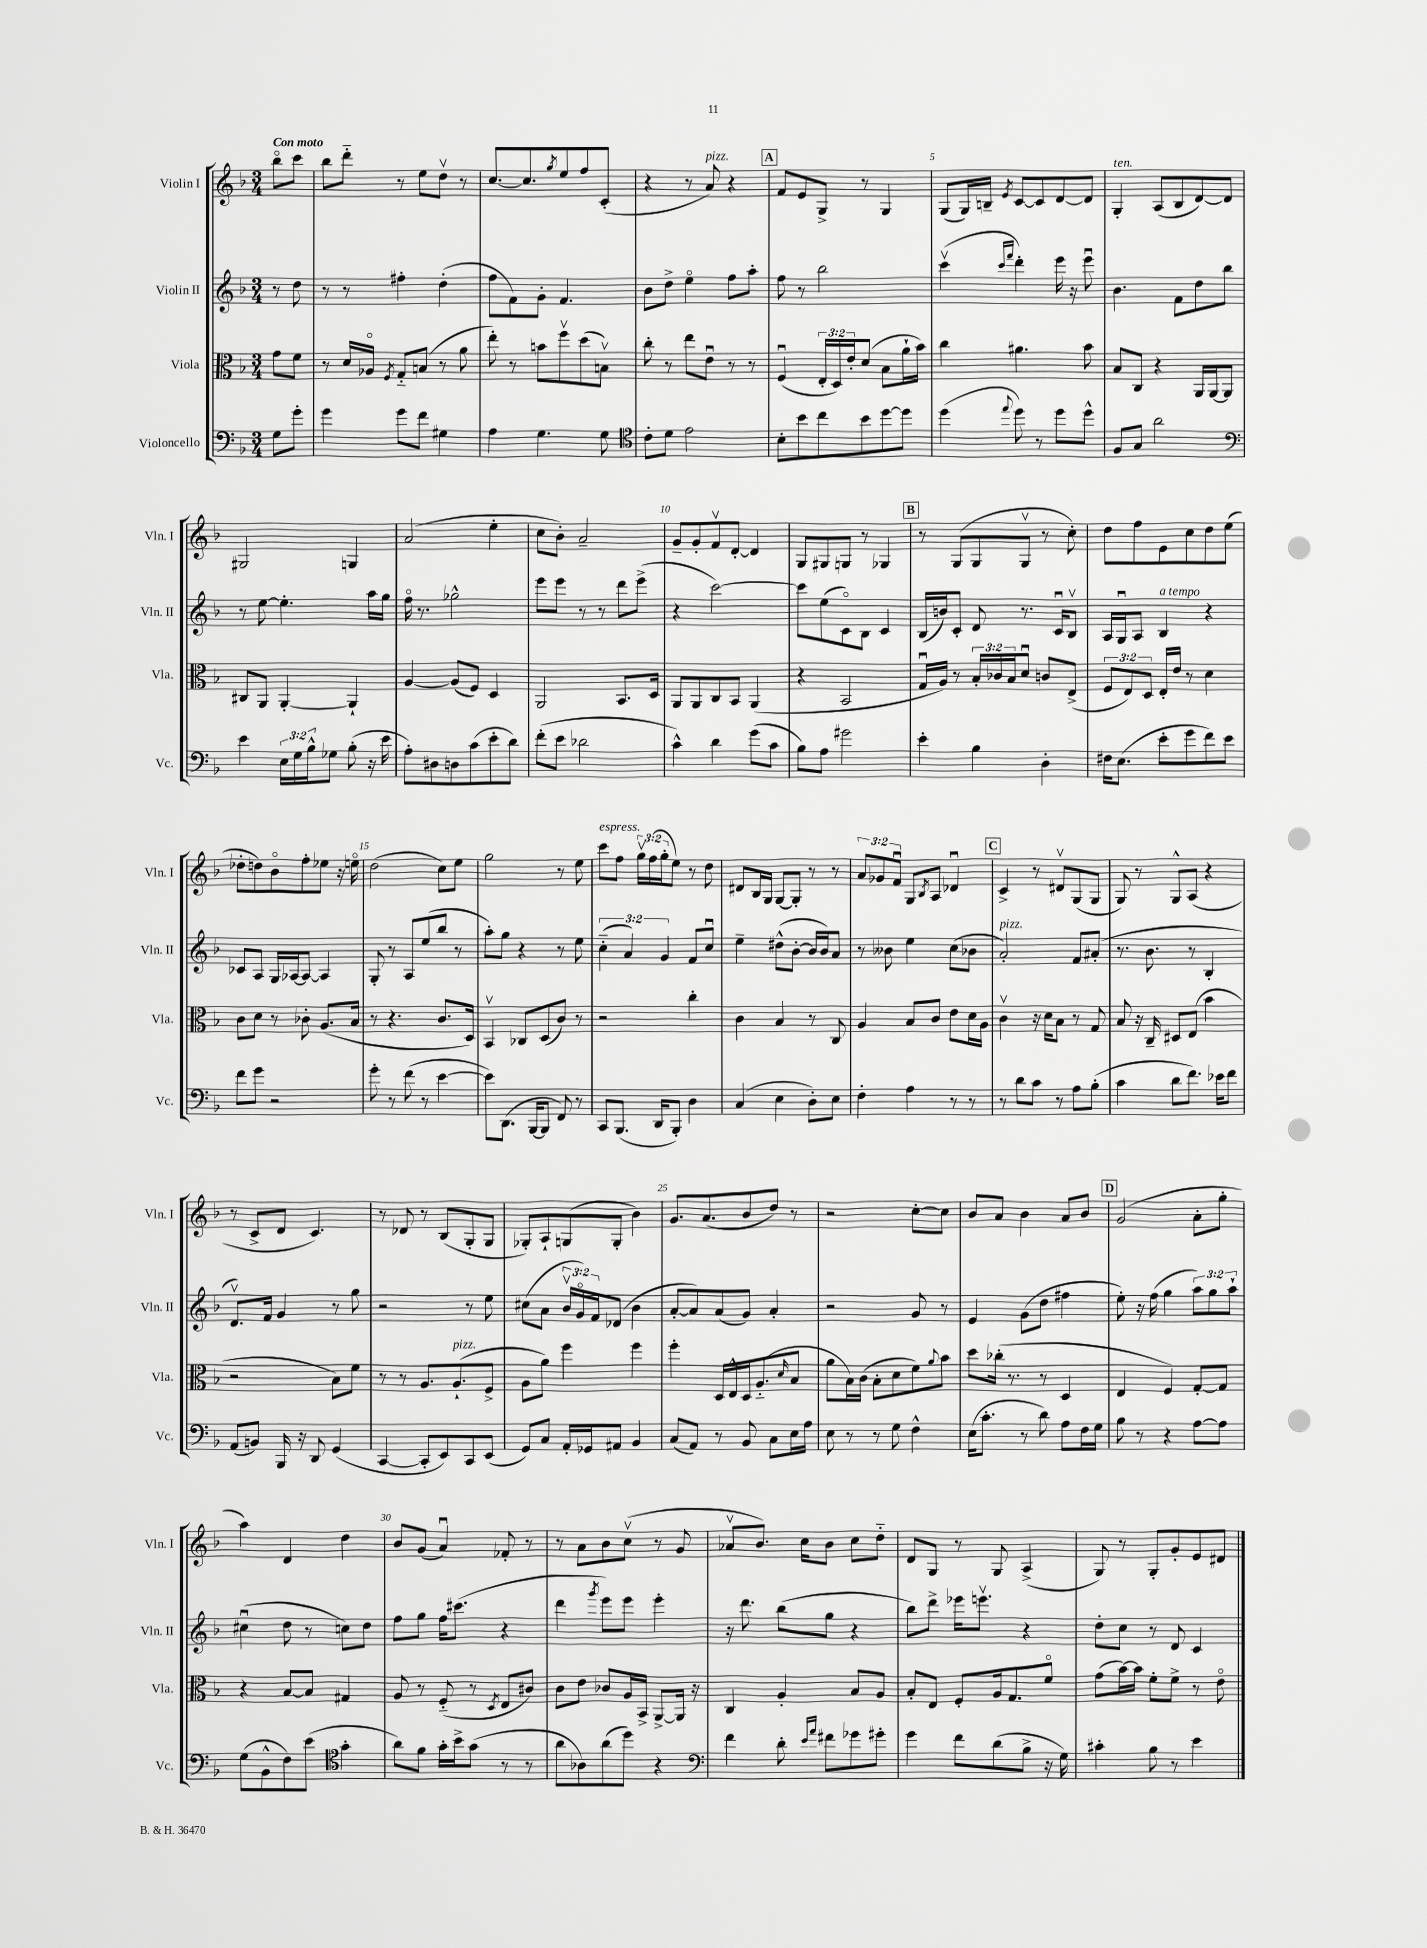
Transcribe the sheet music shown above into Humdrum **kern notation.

**kern	**kern	**kern	**kern
*part4	*part3	*part2	*part1
*staff4	*staff3	*staff2	*staff1
*I"Violoncello	*I"Viola	*I"Violin II	*I"Violin I
*I'Vc.	*I'Vla.	*I'Vln. II	*I'Vln. I
*clefF4	*clefC3	*clefG2	*clefG2
*k[b-]	*k[b-]	*k[b-]	*k[b-]
*M3/4	*M3/4	*M3/4	*M3/4
=	=	=	=
!	!	!	!LO:TX:a:B:t=Con moto
8G\L	8g\L	8r	8bb-\L
8g'\J	8f\J	8dd\	8ccc\J
=1	=1	=1	=1
4g\	8r	8r	8bb-\L
.	16d/LL	8r	8ddd\J
.	16A-X/JJ	.	.
.	8qF/	.	.
8g\L	8G/L	4ff#X'\	8r
8f\J	(8Bn/J	.	8ee\L
4G#X\	8r	(4dd'\	8ddv\J
.	8a\	.	8r
=2	=2	=2	=2
4A\	8ee'\)	8ff\L	[8.cc/L
.	8r	8f\)	.
.	.	.	8.cc/]
4.G\	8bn\L	8g'\J	.
.	.	.	8qgg/
.	8ffv\	4.f/	8ee/
.	(8dd\	.	8ff/
8G\	8Bnv\J)	.	(8c'/J
=3	=3	=3	=3
*clefC4	*	*	*
8c'\L	8cc'\	8b-\L	4r
8d\J	8r	8dd^\J	.
2e\	8ee\L	4ee\	8r
!	!	!	!LO:TX:a:i:t=pizz.
.	8eu\J	.	8a/)
.	8r	8ff\L	4r
.	8r	8aa'\J	.
!!LO:REH:place=s1:t=A
=4	=4	=4	=4
8B-'\L	(4Fu/	8ff\	8f/L
8b-\	.	8r	8e/
8cc\	24E'/LL	2bb-\	8G^/J
.	24D/)	.	.
.	24e'/J	.	.
8b-\	(8d/J	.	8r
[8dd\	8B-\L	.	4G/
8dd\J]	16a`\L	.	.
.	16b-\JJ)	.	.
=5	=5	=5	=5
(4dd\	4cc\	(4cccv\	(8G/L
.	.	.	16G/L)
.	.	.	16Bn~/JJ
.	.	16qqccc/LL	.
8qqee/	.	16qqfff/JJ	8qe/
8dd\)	4.a#X\	4ddd'\)	[8c/L
8r	.	.	8c/]
8dd\L	.	16eee\	[8d/
.	.	16r	.
8dd^^\J	8b-\	8eeeu\	8d/J]
=6	=6	=6	=6
!	!	!	!LO:TX:a:i:t=ten.
8F/L	8B-/L	4.b-\	4G'/
8G/J	8C/J	.	.
2a\	4r	.	(8A/L
.	.	8f\L	8B-/
.	16AA/LL	8dd\	[8d/)
.	[16AA/J	.	.
.	8AA/J]	8bb-\J	8d/J]
!!LO:LB:g=z
=7	=7	=7	=7
*clefF4	*	*	*
4e\	8C#X/L	8r	2G#X/
.	8AA/J	[8ee\	.
24E\LL	[4AA'/	4.ee'\]	.
24G\	.	.	.
24B-^^\J	.	.	.
8G-X\J	.	.	.
(8B-'\	4AA`/]	.	4Gn/
16r	.	16aa\LL	.
16e\	.	16gg\JJ	.
=8	=8	=8	=8
8A'\L)	[4A/	16ff\	(2a/
.	.	8.r	.
8D#X\	.	.	.
8Dn\	(8A/L]	2gg-X^^\	.
(8c\	8F/J)	.	.
8e'\	4D/	.	4ee'\
8d\J)	.	.	.
=9	=9	=9	=9
(8f'\L	2AA/	8eee\L	8cc\L
8e\J	.	8eee\J	8b-'\J)
2d-X\	.	8r	2a~/
.	.	8r	.
.	8.BB-/L	8ddd\L	.
.	.	(8eee^\J	.
.	16D/Jk	.	.
=10	=10	=10	=10
4c^^\)	8AA/L	4r	8g~/L
.	8AA/	.	8g'/
4d\	8C/	[2ccc\)	8fv/
.	8BB-/J	.	[8d'/J
(8g\L	(4AA/	.	4d/]
8c\J	.	.	.
=11	=11	=11	=11
8B-\L)	4r	8ccc\L]	8G/L
8A\J	.	(8ee\	8G#X/
2g#X\	2BB-/	8c\)	8Gn/J
.	.	8B-\J	8r
.	.	4c/	4G-X/
!!LO:REH:place=s1:t=B
=12	=12	=12	=12
4e'\	16Gu/LL	(16B-/LL	8r
.	16A/JJ)	16bn/J)	.
.	8r	8c'/J	(8G/L
4B-\	24B-'/LL	8d/	8G/
.	24c-X/	.	.
.	24B-/J	.	.
.	8du/J	8.r	8Gv/J
4D'\	8cn/L	.	8r
.	.	16cu/KL	.
.	(8E^/J	8B-v/J	8cc'\)
=13	=13	=13	=13
16F#X\KL	12F/L	16A/LL	8dd\L
(8.E\J	.	16Gu/J	.
.	12E/)	.	.
.	.	8A/J	8ff\
.	12D/J	.	.
!	!	!LO:TX:a:i:t=a tempo	!
8e'\L	16E'/LL	4B-/	8e\
.	16e/JJ	.	.
8g\	8r	.	8cc\
8f\)	4d\	4r	8dd\
8e\J	.	.	(8ee\J
!!LO:LB:g=z
=14	=14	=14	=14
8f\L	8c\L	8c-X/L	8dd-X'\L
8g\J	8d\J	8A/J	8ddn\)
2r	8r	16G/LL	8b-\
.	.	[16A-X/J	.
.	8c-X'\	8A-/J_	8ff'\
.	(8.A/L	4A-/]	8ee-X\J
.	.	.	16r
.	16B-/Jk	.	16een\
=15	=15	=15	=15
8g'\	8r	8G'/	(2dd\
8r	4.r	8r	.
(8f\	.	8A/L	.
8r	.	(8ee/	.
[4e\	8.c/L	8bb-/J	8cc\L)
.	.	8r	8ee\J
.	16D/Jk)	.	.
=16	=16	=16	=16
8e\L])	4BB-v/	8aa'\L)	2gg\
(8.DD\J	.	8gg\J	.
.	8C-X/L	4r	.
[16BBB-/KL	.	.	.
8BBB-/J]	(8D/	.	.
8FF/)	8c/J)	8r	8r
8r	8r	8ee\	8ee\
=17	=17	=17	=17
!	!	!	!LO:TX:a:i:t=espress.
8CC/L	2r	(6cc\	8ccc\L
(8.BBB-/J	.	.	8ff\J
.	.	6a/)	.
.	.	.	24ggv\LL
.	.	.	(24ff\
16DD/KL	.	.	.
.	.	6g/	24gg'\J
8BBB-'/J)	.	.	8ee\J)
4D\	4cc'\	8f/L	8r
.	.	8ccu/J	8dd\
=18	=18	=18	=18
(4C/	4c\	4ee~\	8d#X/L
.	.	.	16B-/L
.	.	.	16G/JJ
4E\	4B-/	(8dd#X^^\L	[8G/L
.	.	[8b-'\J	8G'/J]
8D'\L)	8r	16b-/LL]	8r
.	.	16b-/J)	.
8E\J	8C/	8a/J	8r
=19	=19	=19	=19
4F'\	4A/	8r	12a/L
.	.	.	12g-X/
.	.	8b--X\	.
.	.	.	12fu/J
4A\	8B-/L	4ee\	8G/L
.	.	.	8qB-/
.	8c/J	.	8A/J
8r	8e\L	(8cc\L	4d-Xu/
8r	16d\L	8b-X\J	.
.	16A\JJ	.	.
!!LO:REH:place=s1:t=C
=20	=20	=20	=20
!	!	!LO:TX:a:i:t=pizz.	!
8r	4cv\	2a'/)	4c^/
8d\L	.	.	.
8c\J	16r	.	8r
.	16d\KL	.	.
8r	8B-\J	.	8d#Xv/L
8A\L	8r	8f/L	(8G/
(8B-'\J	8G/	(8a#X'/J	8G/J
=21	=21	=21	=21
4c\	8B-/	8.r	8G/)
.	16r	.	8r
.	16C~/	8.b-\	.
8d\L	8D#X/L	.	8G^^/L
8.f\J)	(8E/J	8r	(8A/J
.	4b-\	4B-'/	4r
16e-X\KL	.	.	.
8f\J	.	.	.
!!LO:LB:g=z
=22	=22	=22	=22
(8AA/L	2r	8.dv/L)	8r
8BBn/J)	.	.	8c^/L
.	.	16f/Jk	.
16BBB-/	.	4g/	8d/J
16r	.	.	.
8DD/	.	.	4.c/)
(4GG/	8B-\L)	8r	.
.	8f\J	8gg\	.
=23	=23	=23	=23
[4CC/	8r	2r	8r
.	8r	.	8d-X/
8CC'/L]	8.A/L	.	8r
8EE/)	.	.	(8B-/L
!	!LO:TX:a:i:t=pizz.	!	!
.	(8.A`/	.	.
8CC/	.	8r	8G'/
(8EE/J	8F^/J	8ee\	8G/J
=24	=24	=24	=24
8GG/L)	8A\L	(8cc#X\L	8G-X'/L)
8C/J	8a\J)	8a\J	8A`/
16AA'/LL	4ff\	24b-v/LL	(8Gn/
.	.	24g/)	.
16GG-X/J	.	.	.
.	.	24f/J	.
8AA#X/J	.	(8d-X/J	8G'/J
4BB-/	4ff\	4b-\	4b-\)
=25	=25	=25	=25
(8C/L	4ff'\	[8a'/L	8.g/L
8AA/J)	.	8a/])	.
.	.	.	(8.a/
8r	16D/LL	(8a/	.
.	16E^^/	.	.
8BB-/	16D/J	8g/J)	8b-/
.	(8.A/	.	.
8C\L	.	4a'/	8dd/J)
.	16qqd/	.	.
16E\L	8B-/J	.	8r
16A\JJ	.	.	.
=26	=26	=26	=26
8E\	8a\L	2r	2r
8r	16B-\L)	.	.
.	(16c\JJ	.	.
8r	8B-'\L	.	.
8G\	8d\	.	.
4F^^\	8f\)	8g/	[8cc'\L
.	8qqa/	.	.
.	8b-\J	8r	8cc\J]
=27	=27	=27	=27
(16E\KL	8dd\L	4e/	8b-/L
8.c'\J	.	.	.
.	(16cc-X'\Jk	.	8a/J
.	8.r	.	.
8r	.	(8g\L	4b-\
8d\)	8r	8dd\J	.
8A\L	4D/	4ff#X\	8a/L
16F\L	.	.	8b-/J
16G\JJ	.	.	.
!!LO:REH:place=s1:t=D
=28	=28	=28	=28
8B-\	4E/	8ee'\)	(2g/
8r	.	16r	.
.	.	(16ff\	.
4r	4F/)	4gg\	.
[8A\L	[8G'/L	12aa\L)	8a'\L
.	.	12gg\	.
8A\J]	8G/J]	.	8gg'\J
.	.	12aa`\J	.
!!LO:LB:g=z
=29	=29	=29	=29
(8G\L	4r	(4cc#Xu\	4aa\)
8BB-^^\	.	.	.
8F\)	[8B-/L	8dd\	4d/
(8e\J	8B-/J]	8r	.
*clefC4	*	*	*
4g'\	4G#X/	8ccn\L)	4dd\
.	.	8dd\J	.
=30	=30	=30	=30
8a\L)	8A/	8ff\L	8b-/L
8f\J	8r	8gg\J	(8g/J
16g'\LL	(8F/	16ff\KL	4au/)
16b-^\J	.	(8.ccc#X\J	.
(8g\J	8r	.	.
.	8qD/	.	.
8r	8E/L	4r	8f-X'/
8r	8c#X/J)	.	8r
=31	=31	=31	=31
8a\L	8c\L	4ddd\	8r
8A-X\)	8e\J	.	8a\L
.	.	8qggg/	.
(8a\	8c-X/L	8eee\L)	8b-\
8dd\J)	16A/L	8eee\J	(8ccv\J
.	16BB-^/JJ	.	.
4r	[8AA^/L	4eee'\	8r
.	16AA/Jk]	.	8g/
.	16r	.	.
=32	=32	=32	=32
*clefF4	*	*	*
4f\	4C/	16r	8a-Xv/L
.	.	8.ddd\	.
.	.	.	8.b-/J)
8d'\	4A'/	(8bb-\L	.
.	.	.	16cc\KL
16qqe/LL	.	.	.
16qqa/JJ	.	.	.
8f#X\L	.	8gg\J	8b-\J
8g-X\	8B-/L	4r	8cc\L
8g#X'\J	8A/J	.	8dd\J
=33	=33	=33	=33
4g\	8B-'/L	8bb-\L)	8d/L
.	8E/J	8ddd^\J	8G/J
8f\L	8F'/L	16eee-X\KL	8r
.	.	8.eeenv\J	.
(8d\	16A/k	.	8G/
.	8.G/	.	.
8B-^\J	.	4r	(4A^/
16r	8f/J	.	.
16G\)	.	.	.
=34	=34	=34	=34
4c#X'\	(8g\L	8dd'\L	8G/)
.	[16b-\L)	8cc\J	8r
.	16b-\JJ]	.	.
8B-\	8f'\L	8r	8G'/L
8r	8f^\J	8d/	8g'/
4e\	8r	4c/	8e/
.	8e\	.	8d#X/J
==	==	==	==
*-	*-	*-	*-
